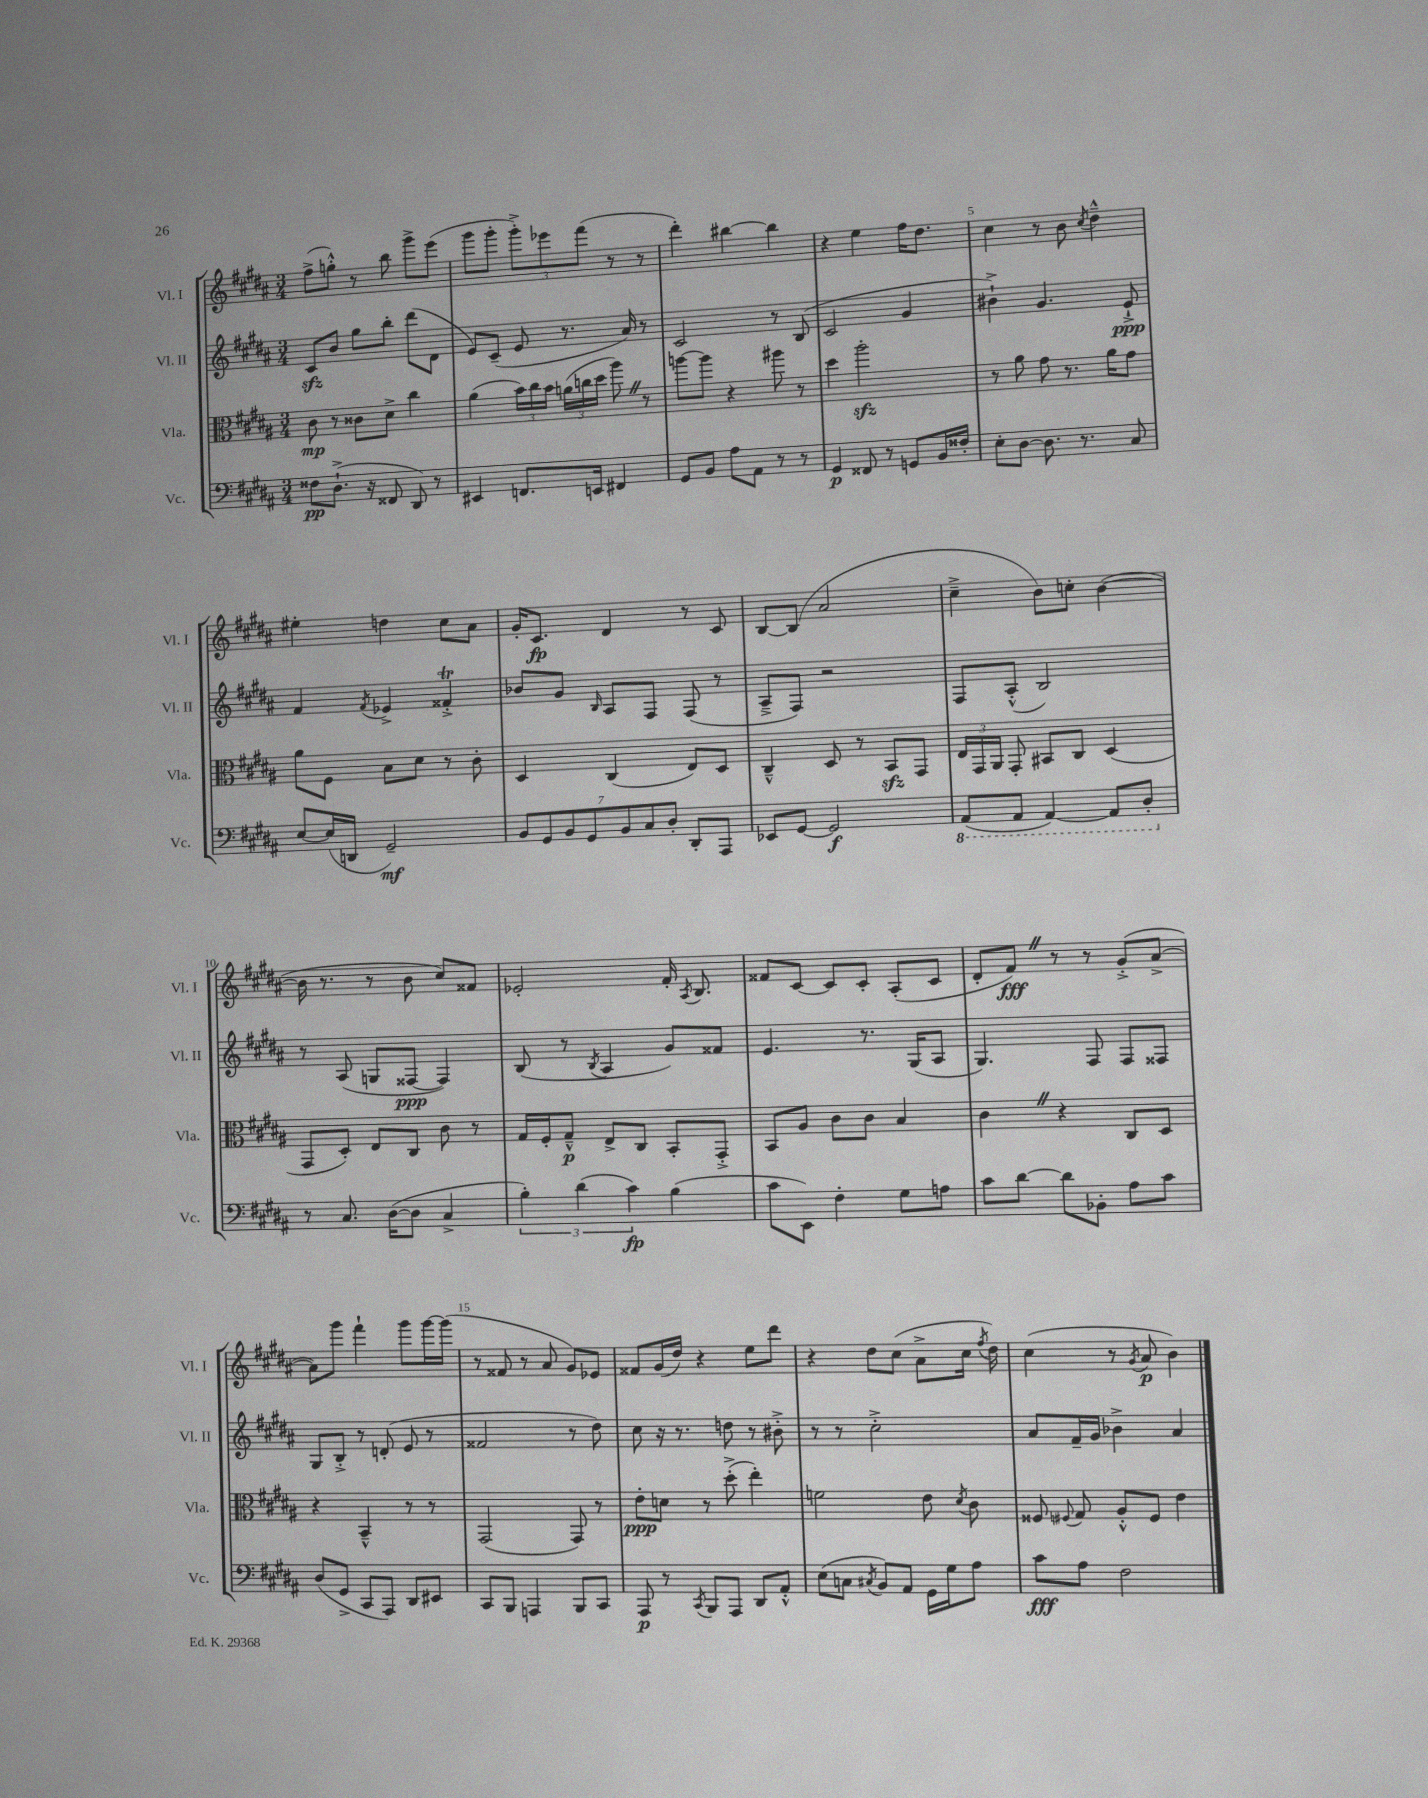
<<
\new StaffGroup <<
\new Staff = "s0" \with { instrumentName = "Vl. I" shortInstrumentName = "Vl. I" } {
    \clef treble \key b \major \numericTimeSignature \time 3/4
    \autoBeamOff fis''8[->( g''8]-.-^) r8 b''8 gis'''8[-> e'''8]( |
    gis'''8[ gis'''8]-. \tuplet 3/2 { gis'''8[-.->) ees'''8 fis'''8]( } r8 r8 |
    dis'''4-.) bis''4~ bis''4 |
    r4 e''4 fis''16[ dis''8.] |
    cis''4 r8 b'8 \acciaccatura { cis''8 } dis''4---^ |
    eis''4-. d''4 cis''8[ ais'8] |
    gis'16[-. cis'8.]\fp dis'4 r8 cis'8 |
    b8[~ b8]( ais'2 |
    cis''4---> b'8[) c''8]-. b'4~( |
    b'16 r8. r8 b'8 cis''8[) fisis'8] |
    ees'2-. fis'16-. \acciaccatura { ais8 } b8. |
    fisis'8[ cis'8]~ cis'8[ cis'8]-. ais8[-.( cis'8] |
    dis'8[-. fis'8]\fff) \once \override BreathingSign.text = \markup { \musicglyph "scripts.caesura.straight" } \breathe r8 r8 gis'8[-.->( ais'8]~-> |
    ais'8[) gis'''8] fis'''4-! gis'''8[ gis'''16~ gis'''16]( |
    r8 fisis'8 r8 ais'8 gis'8[) ees'8] |
    fisis'8[ gis'16( dis''16]) r4 e''8[ dis'''8] |
    r4 dis''8[ cis''8]( ais'8[-> cis''16] \acciaccatura { fis''8 } dis''16) |
    cis''4( r8 \acciaccatura { gis'8 } ais'8\p b'4) \bar "|." |
}
\new Staff = "s1" \with { instrumentName = "Vl. II" shortInstrumentName = "Vl. II" } {
    \clef treble \key b \major \numericTimeSignature \time 3/4
    \autoBeamOff cis'8[\sfz b'8] gis''8[ b''8]-. dis'''8[( dis'8] |
    e'8[) cis'8]--( e'8 r8. ais'16) r8 |
    cis'2 r8 b8( |
    cis'2 gis'4 |
    bis'4-!->) gis'4. e'8-!->\ppp |
    fis'4 \acciaccatura { fis'8 } ees'4-> fisis'4-.->\trill |
    bes'8[ gis'8] \grace { b16 } ais8[ fis8] fis8( r8 |
    ais8[---> fis8]) r2 |
    fis8[ ais8]-.-^( b2) |
    r8 ais8( g8[ fisis8]~\ppp fisis4) |
    b8( r8 \acciaccatura { b8 } ais4 gis'8[) fisis'8] |
    e'4. r8. gis16[( ais8] |
    gis4.) fis8 fis8[ fisis8] |
    gis8[ b8]-.-> r8 d'8-.( e'8 r8 |
    fisis'2 r8 dis''8) |
    cis''8 r16 r8. d''8 r8 bis'8-.-> |
    r8 r8 cis''2-.-> |
    ais'8[ fis'16-- gis'16] bes'4-> ais'4 \bar "|." |
}
\new Staff = "s2" \with { instrumentName = "Vla." shortInstrumentName = "Vla." } {
    \clef alto \key b \major \numericTimeSignature \time 3/4
    \autoBeamOff cis'8\mp r8 cisis'8[ dis'8]-> cis''4 |
    ais'4( \tuplet 3/2 { b'16[) cis''16 b'16] } \tuplet 3/2 { a'16[( c''16 dis''16] } ais''8) \once \override BreathingSign.text = \markup { \musicglyph "scripts.caesura.straight" } \breathe r8 |
    a''8[~ a''8] r4 ais''8 r8 |
    dis''4 ais''2-.\sfz |
    r8 ais'8 gis'8 r8. ais'16[ gis'8] |
    ais'8[ fis8] b8[ dis'8] r8 cis'8-. |
    dis4 cis4( e8[) dis8] |
    cis4---^ dis8 r8 b,8[\sfz gis,8] |
    \tuplet 3/2 { e16[ gis,16 ais,16] } gis,8-. bis,8[ cis8] dis4( |
    gis,8[ dis8]-.) e8[ cis8] cis'8 r8 |
    gis16[ fis16-. gis8]---^\p e8[-> cis8] b,8[-. gis,8]-.-> |
    b,8[ ais8] cis'8[ cis'8] b4 |
    cis'4 \once \override BreathingSign.text = \markup { \musicglyph "scripts.caesura.straight" } \breathe r4 cis8[ dis8] |
    r4 b,4---^ r8 r8 |
    gis,2( gis,8) r8 |
    e'8[-.\ppp d'8] r8 dis''8-.->( e''4-.) |
    f'2 e'8 \acciaccatura { dis'8 } cis'8 |
    fisis8 \appoggiatura { fis8 } gis8 ais8[-.-^ fis8] e'4 \bar "|." |
}
\new Staff = "s3" \with { instrumentName = "Vc." shortInstrumentName = "Vc." } {
    \clef bass \key b \major \numericTimeSignature \time 3/4
    \autoBeamOff fisis8[\pp dis8.]-!->( r16 fisis,8 dis,8) r8 |
    eis,4 f,8.[ e,16] fis,4 |
    gis,8[ b,8] ais8[ ais,8] r8 r8 |
    gis,4\p fisis,8 r8 g,8[ b,16 fisis16]-. |
    e8[-. dis8]~ dis8. r8. cis8 |
    e8[~ e16( d,16] gis,2--\mf) |
    \tuplet 7/4 { b,8[ gis,8 b,8 gis,8 b,8 cis8 dis8]-. } dis,8[-. ais,,8] |
    ees,8[ gis,8]~ gis,2\f |
    \ottava #-1 ais,,8[( ais,,8] ais,,4~) ais,,8[ dis,8]-. \ottava #0 |
    r8 cis8. dis16[~( dis8] cis4-> |
    \tuplet 3/2 { b4-.) dis'4( cis'4\fp) } b4( |
    cis'8[ e,8]) fis4-. gis8[ a8] |
    cis'8[ dis'8]~ dis'8[ bes,8]-. ais8[ cis'8] |
    dis8[( gis,8]-> cis,8[ ais,,8]) dis,8[ eis,8] |
    cis,8[ b,,8] a,,4 b,,8[ cis,8] |
    ais,,8\p r8 \acciaccatura { cis,8 } b,,8[ ais,,8] dis,8[ ais,8]-.-^ |
    e8[( c8] \acciaccatura { cis8 } b,8[) ais,8] gis,16[ gis16 ais8] |
    cis'8[\fff ais8] fis2 \bar "|." |
}
>>
>>
\layout { \context { \Score \override BarNumber.break-visibility = ##(#f #t #t) barNumberVisibility = #(every-nth-bar-number-visible 5) } }
